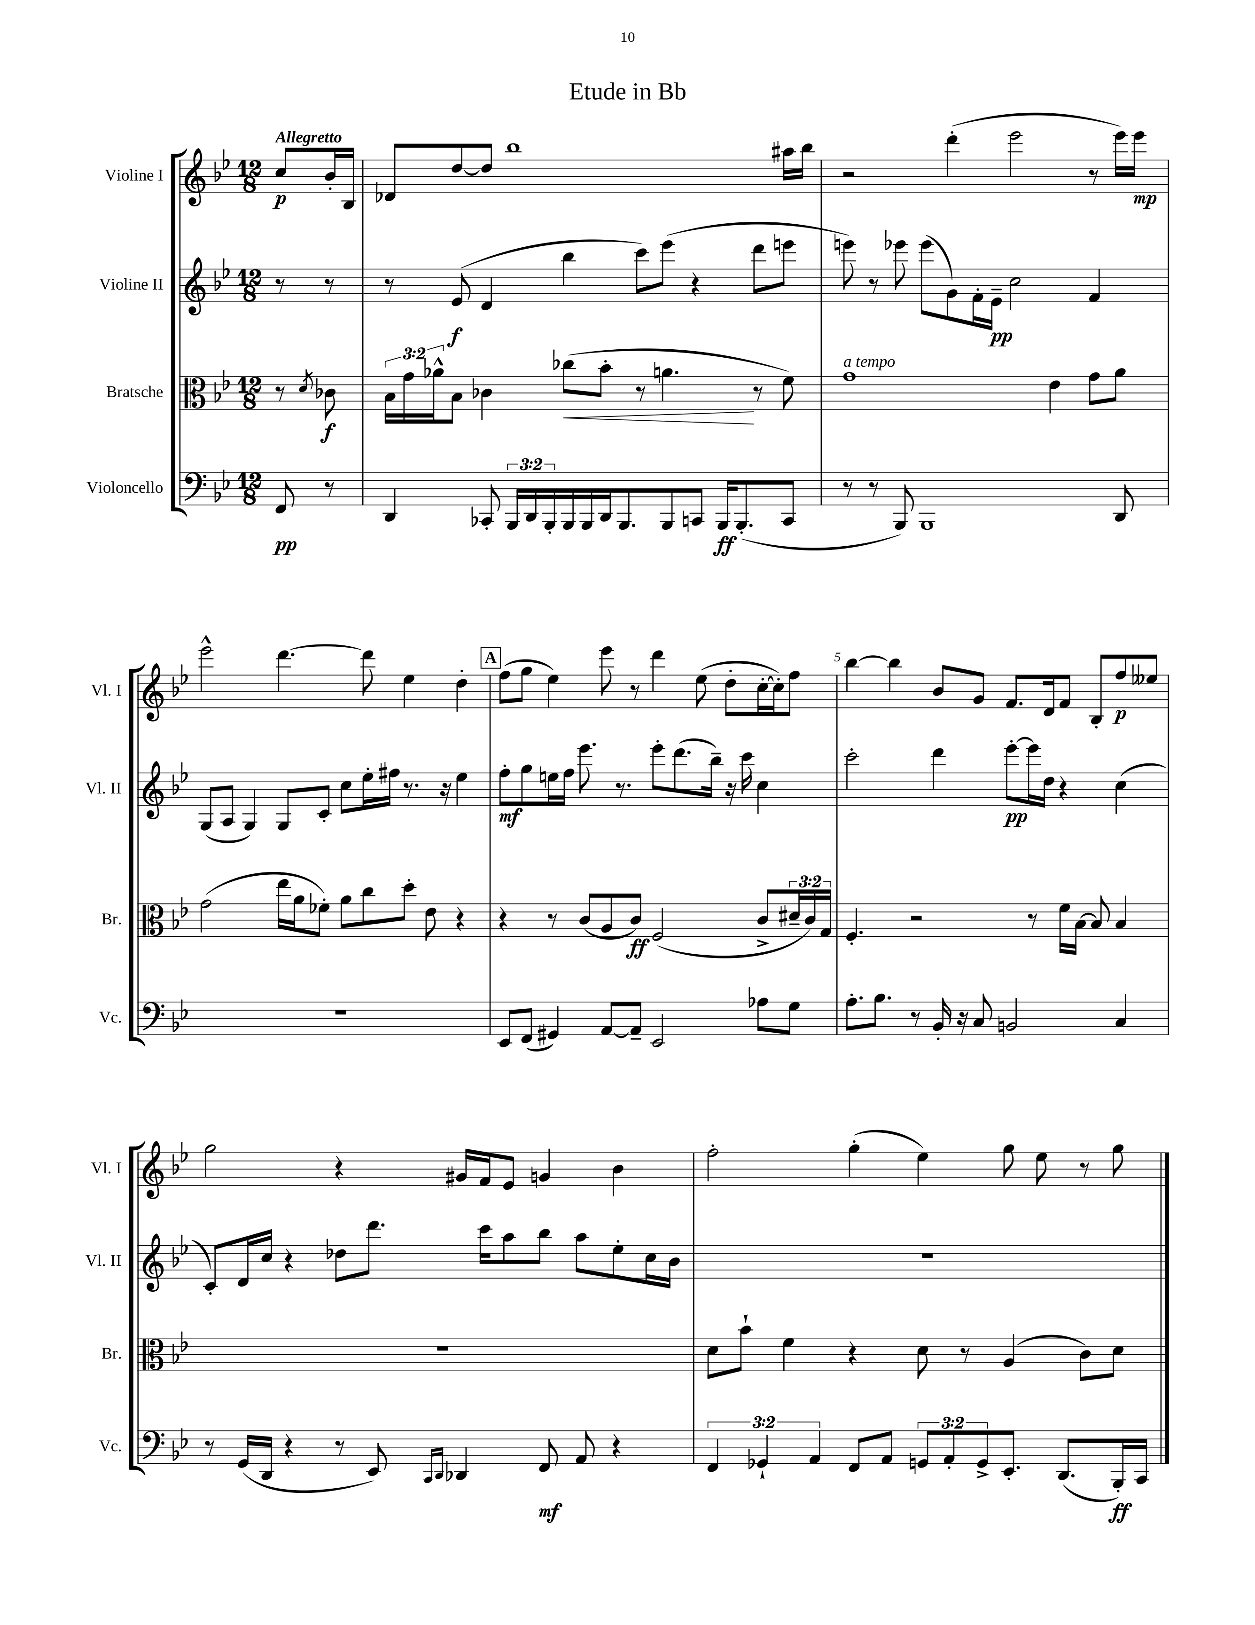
\header { title = "Etude in Bb" }
<<
\new StaffGroup <<
\new Staff = "s0" \with { instrumentName = "Violine I" shortInstrumentName = "Vl. I" } {
    \clef treble \key bes \major \numericTimeSignature \time 12/8 \partial 4 \tempo "Allegretto"
    c''8\p bes'16-. bes16 |
    des'8 d''8~ d''8 bes''1 ais''16 bes''16 |
    r2 d'''4-.( ees'''2 r8 ees'''16) ees'''16\mp |
    ees'''2-^ d'''4.~ d'''8 ees''4 d''4-. |
    \mark \markup { \box "A" } f''8( g''8 ees''4) ees'''8 r8 d'''4 ees''8( d''8-. c''16~-. c''16-.) f''8 |
    bes''4~ bes''4 bes'8 g'8 f'8. d'16 f'8 bes8-. f''8\p eeses''8 |
    g''2 r4 gis'16 f'16 ees'8 g'4 bes'4 |
    f''2-. g''4-.( ees''4) g''8 ees''8 r8 g''8 \bar "|." |
}
\new Staff = "s1" \with { instrumentName = "Violine II" shortInstrumentName = "Vl. II" } {
    \clef treble \key bes \major \numericTimeSignature \time 12/8 \partial 4
    r8 r8 |
    r8 ees'8\f( d'4 bes''4 c'''8) ees'''8( r4 d'''8 e'''8 |
    e'''8) r8 ees'''8 ees'''8( g'8) f'16-. ees'16--\pp c''2 f'4 |
    g8( a8 g4) g8 c'8-. c''8 ees''16-. fis''16 r8. r16 ees''4 |
    \mark \markup { \box "A" } f''8-.\mf g''8 e''16 f''16 ees'''8. r8. ees'''8-. d'''8.( bes''16--) r16 c'''16 c''4 |
    c'''2-. d'''4 ees'''8~-.\pp ees'''16 d''16 r4 c''4( |
    c'8-.) d'16 c''16 r4 des''8 d'''8. c'''16 a''8 bes''8 a''8 ees''8-. c''16 bes'16 |
    R1. \bar "|." |
}
\new Staff = "s2" \with { instrumentName = "Bratsche" shortInstrumentName = "Br." } {
    \clef alto \key bes \major \numericTimeSignature \time 12/8 \override Staff.TupletNumber.text = #tuplet-number::calc-fraction-text \partial 4
    r8 \acciaccatura { d'8 } ces'8\f |
    \tuplet 3/2 { bes16 g'16 aes'16-^ } bes8 ces'4 ces''8\<( bes'8-. r8 a'4.\! r8 f'8) |
    g'1^\markup { \italic "a tempo" } ees'4 g'8 a'8 |
    g'2( ees''16 a'16 fes'8-.) a'8 c''8 d''8-. ees'8 r4 |
    \mark \markup { \box "A" } r4 r8 c'8( a8 c'8\ff) f2( c'8-> \tuplet 3/2 { dis'16-- c'16) g16 } |
    f4.-. r2 r8 f'16 bes16~ bes8 bes4 |
    R1. |
    d'8 bes'8-! f'4 r4 d'8 r8 a4( c'8) d'8 \bar "|." |
}
\new Staff = "s3" \with { instrumentName = "Violoncello" shortInstrumentName = "Vc." } {
    \clef bass \key bes \major \numericTimeSignature \time 12/8 \override Staff.TupletNumber.text = #tuplet-number::calc-fraction-text \partial 4
    f,8\pp r8 |
    d,4 ces,8-. \tuplet 3/2 { bes,,16 d,16 bes,,16-. } bes,,16 bes,,16 d,16 bes,,8. bes,,8 c,8 bes,,16\ff bes,,8.-.( c,8 |
    r8 r8 bes,,8) bes,,1 d,8 |
    R1. |
    \mark \markup { \box "A" } ees,8 f,8( gis,4) a,8~ a,8-- ees,2 aes8 g8 |
    a8.-. bes8. r8 bes,16-. r16 c8 b,2 c4 |
    r8 g,16( d,16 r4 r8 ees,8) \grace { c,16 d,16 } des,4 f,8\mf a,8 r4 |
    \tuplet 3/2 { f,4 ges,4-! a,4 } f,8 a,8 \tuplet 3/2 { g,8 a,8-. g,8-> } ees,8.-. d,8.( bes,,16-.\ff) c,16 \bar "|." |
}
>>
>>
\layout { \context { \Score \override BarNumber.break-visibility = ##(#f #t #t) barNumberVisibility = #(every-nth-bar-number-visible 5) } }
